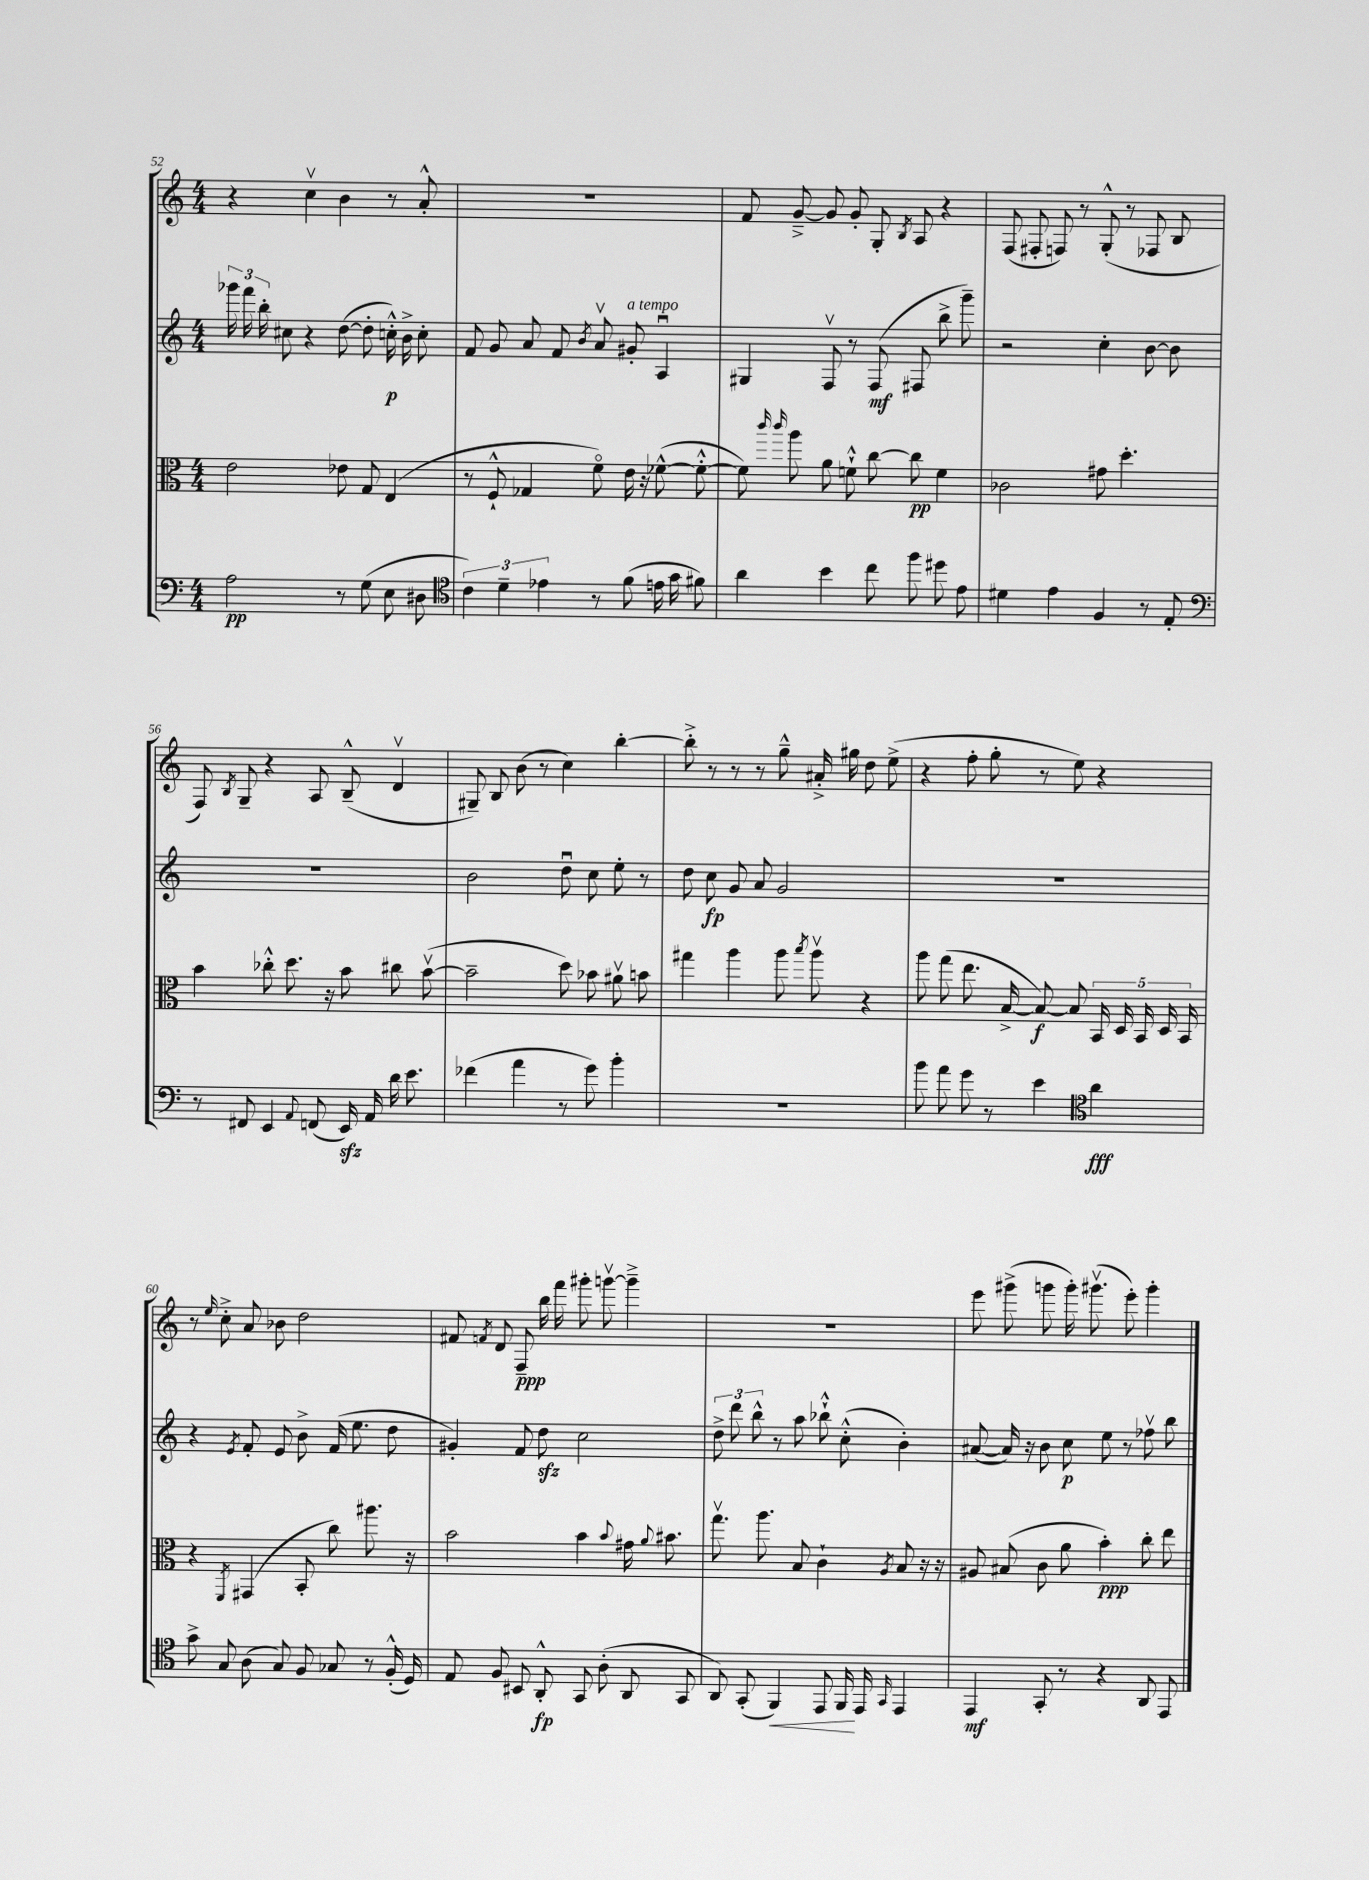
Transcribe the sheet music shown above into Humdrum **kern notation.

**kern	**kern	**kern	**kern
*staff4	*staff3	*staff2	*staff1
*clefF4	*clefC3	*clefG2	*clefG2
*k[]	*k[]	*k[]	*k[]
*M4/4	*M4/4	*M4/4	*M4/4
2A\	2e\	24ggg-\	4r
.	.	24fff\	.
.	.	24bb'\	.
.	.	8cc#\	.
.	.	4r	4ccv\
8r	8e-\	([8dd\	4b\
(8G\	8G/	8dd'\]	.
8E\	(4E/	16cc'^^\)	8r
.	.	16b^\	.
8D#\	.	8cc'\	8a'^^/
=	=	=	=
*clefC4	*	*	*
6c\)	8r	8f/	1r
.	8F`^^/	8g/	.
6d~\	.	.	.
.	4G-/	8a/	.
6e-\	.	.	.
.	.	8f/	.
.	.	8qb/	.
8r	8fo\)	8av/	.
(8f\	16e\	8g#'/	.
.	16r	.	.
16e\	([8f-^^\	4Au/	.
16g\	.	.	.
8f#\)	8f-'^^\_	.	.
=	=	=	=
4a\	8f-\])	4G#/	8f/
.	16qqccc/	.	.
.	16qqccc/	.	.
.	8aa\	.	[8g~^/
4b\	8a\	8Fv/	8g/]
.	8f`^^\	8r	8g'/
8cc\	[8cc\	(8F/	8G'/
.	.	.	8qB/
8ff\	8cc\]	8F#/	8A/
8dd#\	4f\	8bb^\	4r
8e\	.	8ggg~\)	.
=	=	=	=
4d#\	2c-\	2r	(8F/
.	.	.	8F#'/
4e\	.	.	8F/)
.	.	.	8r
4F/	8g#\	4cc'\	(8G'^^/
.	4.dd'\	.	8r
8r	.	[8b\	8F-/
8E'/	.	8b\]	8B/
=	=	=	=
*clefF4	*	*	*
8r	4b\	1r	8F/)
.	.	.	8qB/
8FF#/	.	.	8G~/
4EE/	8cc-'^^\	.	4r
.	8.dd\	.	.
8qqAA/	.	.	.
(8FF/	.	.	8A/
.	16r	.	.
16EE/)	8b\	.	(8B~^^/
16AA/	.	.	.
16d\	8cc#\	.	4dv/
8.e\	.	.	.
.	([8bv\	.	.
=	=	=	=
(4f-\	2b~\]	2b\	8G#~/)
.	.	.	8B/
4a\	.	.	(8b\
.	.	.	8r
8r	8dd\)	8ddu\	4cc\)
8g\)	8b-\	8cc\	.
4b'\	8a#v\	8ee'\	[4bb'\
.	8b\	8r	.
=	=	=	=
1r	4gg#\	8dd\	8bb'^\]
.	.	8cc\	8r
.	4aa\	8g/	8r
.	.	8a/	8r
.	8aa\	2g/	8gg~^^\
.	8qbb/	.	.
.	8aav\	.	16a#'^/
.	.	.	16gg#\
.	4r	.	8dd\
.	.	.	(8ee^\
=	=	=	=
8b\	8aa\	1r	4r
8a\	(8gg\	.	.
8g\	8.ee\	.	8ff'\
8r	.	.	8gg'\
.	[16B^/	.	.
4e\	8B/_)	.	8r
.	8B/]	.	8ee\)
*clefC4	*	*	*
4a\	20BB/	.	4r
.	20D/	.	.
.	20BB/	.	.
.	20D/	.	.
.	20BB/	.	.
=	=	=	=
8g^\	4r	4r	8r
.	.	.	16qqee/
8G/	.	.	8cc'^\
.	8qFF/	8qe/	.
(8A\	(4GG#/	8f'/	8a/
8G/)	.	8e/	8b-\
8F/	8BB'/	8b^\	2dd\
8G-/	8cc\)	(16f/	.
.	.	8.ee\	.
8r	8.aa#\	.	.
(16F'^^/	.	8dd\	.
16D/)	16r	.	.
=	=	=	=
8E/	2b\	4g#'/)	8f#/
.	.	.	8qf/
8F/	.	.	8d/
8BB#/	.	8f/	8F~/
8AA'^^/	.	8dd\	16bb\
.	.	.	16fff\
8GG/	4b\	2cc\	8ggg#'\
(8A'\	.	.	[8gggv\
.	8qqb/	.	.
8AA/	16g#\	.	4ggg~^\]
.	8qqa/	.	.
.	8.b#\	.	.
8GG/	.	.	.
=	=	=	=
8AA/)	8.ggv\	12dd^\	1r
.	.	12ddd\	.
(8GG'/	.	.	.
.	.	12bb^^\	.
.	8.aa\	.	.
4FF/)	.	8r	.
.	8B/	8aa\	.
8EE/	4c`\	8bb-`^^\	.
16FF/	.	(8cc'^^\	.
16EE/	.	.	.
16qqGG/	8qA/	.	.
4EE/	8B/	4b'\)	.
.	16r	.	.
.	16r	.	.
=	=	=	=
4EE/	8A#/	([8a#/	8eee\
.	(8B#/	16a#/])	(8ggg#^\
.	.	16r	.
8GG'/	8c\	8b\	8ggg\
8r	8a\	8cc\	16ggg'\)
.	.	.	(8.ggg#v\
4r	4b'\)	8ee\	.
.	.	8r	8eee'\)
8AA/	8cc'\	8ff-v\	4ggg#'\
8EE/	8ee\	8bb\	.
==	==	==	==
*-	*-	*-	*-
